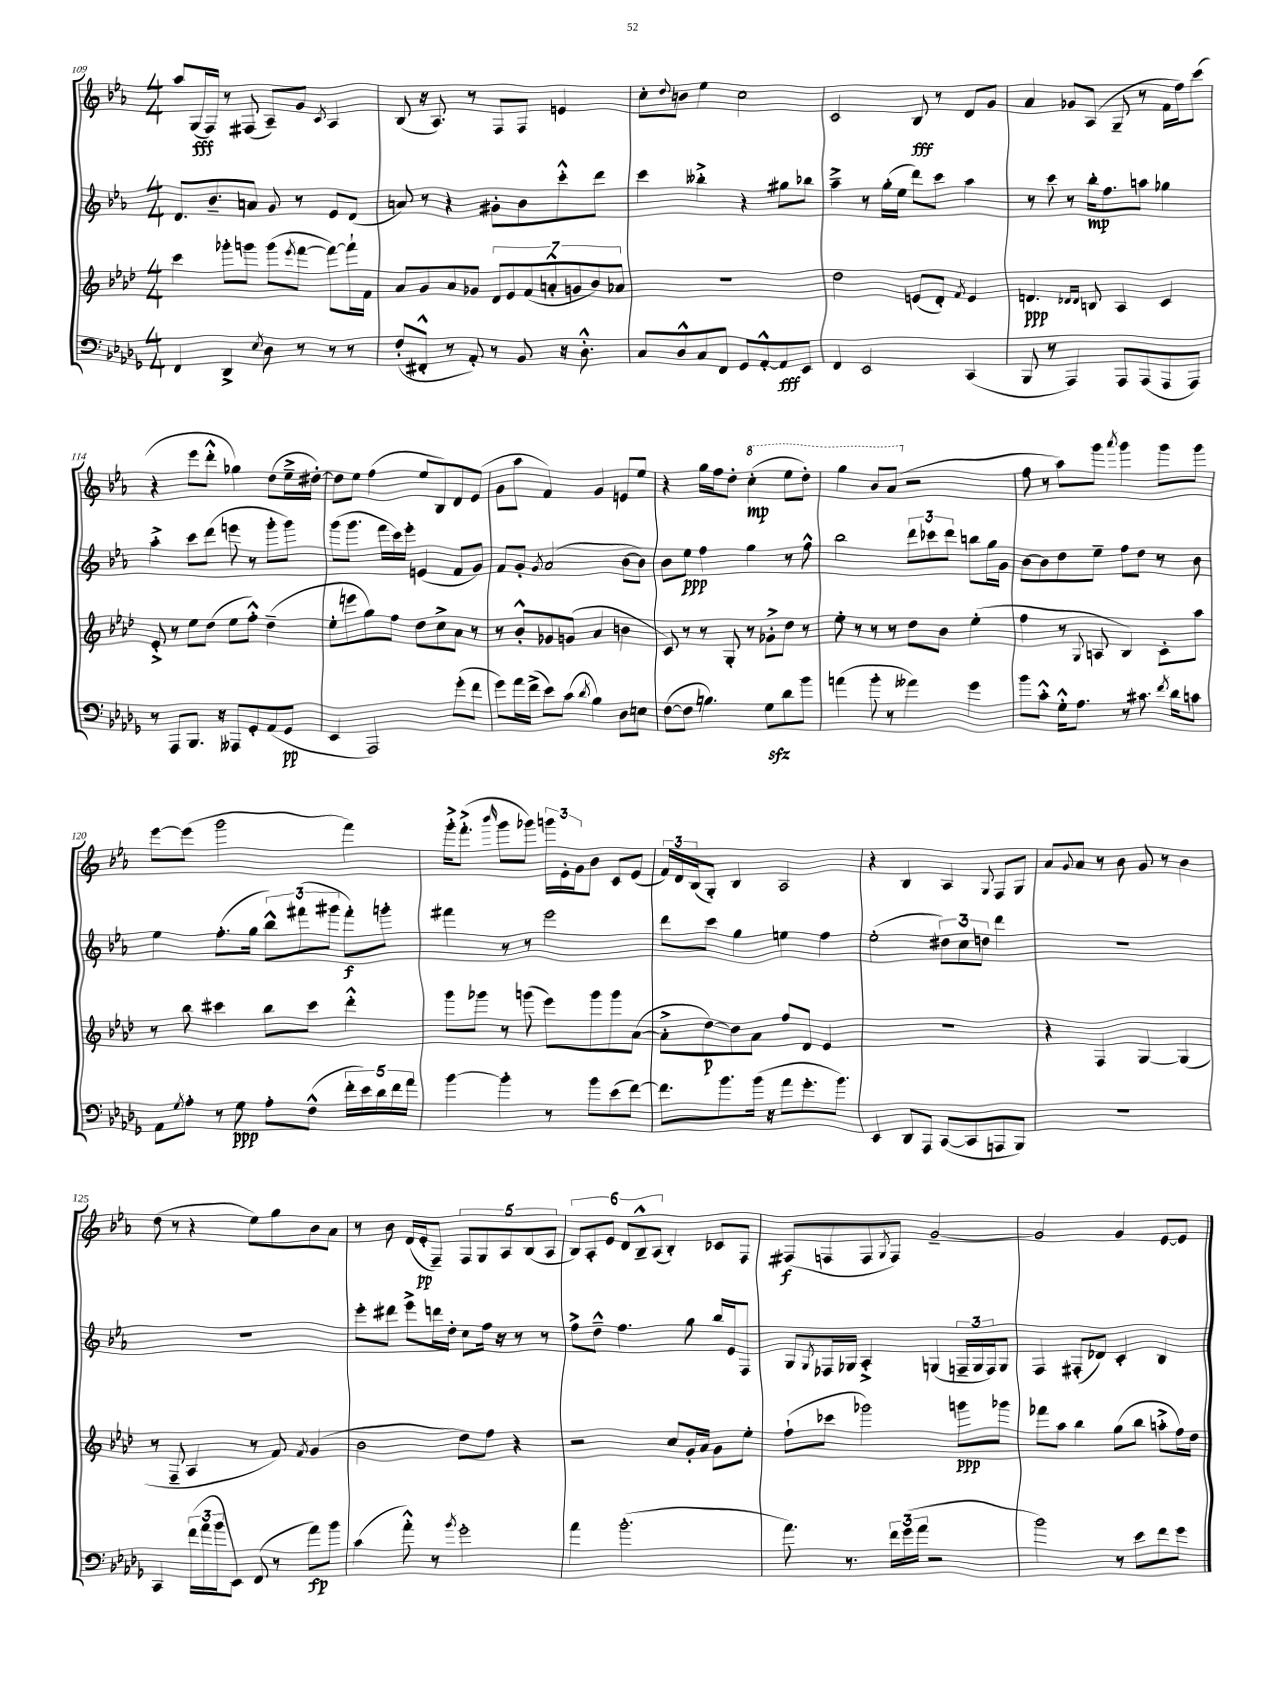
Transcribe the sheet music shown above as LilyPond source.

<<
\new StaffGroup <<
\new Staff = "s0" {
    \clef treble \key ees \major \numericTimeSignature \time 4/4
    aes''8 g16\fff( f16) r8 fis8( aes8--) g'8 \acciaccatura { c'8 } aes4 |
    bes8( r16 aes8.) r8 f8 f8 e'4 |
    c''8-. \appoggiatura { d''8 } b'8 ees''4 c''2 |
    c'2 bes8\fff r8 d'8 g'8 |
    aes'4 ges'8 aes8( g8-- r8 f'16 f''16) c'''8( |
    r4 ees'''8 d'''8-.-^ ges''4) d''8( ees''16---> dis''16~-.) |
    dis''8 ees''8 f''4( ees''8 bes8) d'8 ees'8( |
    g'8 aes''8 f'4) g'4 e'8 ees''8 |
    r4 g''16 f''16 d''8-. \ottava #1 c'''4-.\mp( ees'''8 d'''8-.) |
    g'''4 bes''8 aes''8( \ottava #0 r2 |
    f''8 r8 aes''8) g'''8 \acciaccatura { aes'''8 } g'''4 g'''8 g'''8 |
    ees'''8~ ees'''8( g'''2 f'''4) |
    g'''16-.-> f'''8.-.->( \grace { bes'''16 } g'''8 ges'''8) \tuplet 3/2 { g'''16 ees'16-. g'16 } bes'8 c'8 ees'8( |
    \tuplet 3/2 { f'16) d'16 bes16( } g8-.) bes4 aes2 |
    r4 bes4 aes4 \appoggiatura { g8 } f8 g8 |
    aes'8 \appoggiatura { g'8 } aes'8 r8 bes'8 g'8 r8 bes'4 |
    d''8( r8 r4 ees''8) g''8 bes'8 aes'8 |
    r8 bes'8 d'16( ees'16-.\pp f8--) \tuplet 5/4 { f8 g8 aes8 bes8( aes8 } |
    \tuplet 6/4 { bes8) aes8-. ees'8 d'8 bes8---^ aes8( } bes4-.) ces'8 f8 |
    fis8\f( f8 f8 \acciaccatura { g8 } f8) g'2~-- |
    g'2 g'4 ees'8~ ees'8 \bar "|." |
}
\new Staff = "s1" {
    \clef treble \key ees \major \numericTimeSignature \time 4/4
    d'8. bes'8.-- a'8 g'8 r8 ees'8 d'8( |
    a'8) r8 r4 gis'8-. bes'8 c'''8-.-^ d'''8 |
    c'''4 beses''4-.-> r4 gis''8 bes''8 |
    aes''4---> r8 g''16-.( ees''16 d'''8) c'''8 aes''4 |
    r8 c'''8 r8 bes''16-.\mp f''8. a''8 ges''4 |
    aes''4-.-> c'''8 d'''8( e'''8 r8 g'''8-. g'''8) |
    g'''8( g'''8. f'''16 c'''16) ees'''16-. e'4( f'8 g'8) |
    f'8 g'8-. \acciaccatura { g'8 } aes'2( bes'8~ bes'8) |
    bes'8 ees''8\ppp f''4 g''4 r8 f''8-^ |
    bes''2 \tuplet 3/2 { d'''8 ces'''8 d'''8 } b''8 g''16 g'16 |
    bes'8~ bes'8 d''8 ees''8-- f''8 d''8 r8 bes'8 |
    ees''4 f''8.-.( g''16 \tuplet 3/2 { bes''8-^) fis'''8( gis'''8 } fis'''8-.\f) g'''8-. |
    fis'''4 r8 r8 ees'''2 |
    d'''8 c'''8 g''4 e''4 f''4 |
    ees''2-.( \tuplet 3/2 { dis''8) c''8 d''8 } d'''4 |
    R1 |
    R1 |
    ees'''8-. dis'''8 ees'''8-> d'''16 d''16-. c''8 f''16 r16 r8 r8 |
    f''8-> d''8---^ f''4. g''8 bes''16 ees'16 f8 |
    g8 \acciaccatura { g8 } fes16 ges16 aes4-.-> g4( \tuplet 3/2 { f16-- g16 f16) } g8 |
    f4 fis8-.( des'8) c'4-. bes4 \bar "|." |
}
\new Staff = "s2" {
    \clef treble \key aes \major \numericTimeSignature \time 4/4
    c'''4 ges'''8-. g'''8 g'''8( \acciaccatura { ees'''8 } f'''8~ f'''8~) f'''16-! f'16 |
    aes'8 g'8 aes'8 ges'8 \tuplet 7/4 { des'8 ees'8 f'8( a'8-.-^ g'8 bes'8) aes'8 } |
    R1 |
    des''2 e'8( des'8-.) \acciaccatura { f'8 } e'4 |
    d'4.\ppp \grace { des'16 des'16 } b8 aes4 c'4 |
    ees'8-.-> r8 ees''8 des''8( ees''8 f''8-.-^) des''4--( |
    ees''8-. e'''8 g''8) f''8 des''8 c''8-> aes'8 r8 |
    r8 bes'8-.-^ ges'8 g'8( aes'4 b'4 |
    c'8) r8 r8 g8-. r8 ges'8-.-> des''8 r8 |
    ees''8-. r8 r8 r8 des''8 bes'8 ees''4-.( |
    f''4 r8 \appoggiatura { g8 } a8 bes4) c'8-. aes''8 |
    r8 bes''8 cis'''4 bes''8 cis'''8 des'''4-.-^ |
    g'''8 ges'''8 r8 g'''8( ees'''8) g'''8 g'''8 aes'8~( |
    aes'8-.-> des''8~\p) des''8 aes'8 f''8 des'8 ees'4 |
    R1 |
    r4 f4 g4~ g4( |
    r8 f8-- aes4 r8 f'8) \acciaccatura { f'8 } g'4( |
    bes'2 des''8) f''8 r4 |
    r2 c''8 g'16-. aes'16 g'8 ees''8-. |
    f''8-!( ces'''8 ges'''2) g'''8\ppp ges'''8 |
    fes'''8 aes''8 bes''4 g''8( bes''8 a''8-.-> f''16) des''16 \bar "|." |
}
\new Staff = "s3" {
    \clef bass \key des \major \numericTimeSignature \time 4/4
    f,4 des,4-> \acciaccatura { ees8 } des8 r8 r8 r8 |
    f8-.( fis,8-.-^ r8 aes,8-.) r8 bes,8 r16 des8.-.-^ |
    c8 des8-^ c8 f,8 ges,8 aes,8~-.-^ aes,8\fff ees,8 |
    f,4 ees,2 c,4( |
    bes,,8 r8 aes,,4) aes,,8 aes,,8( aes,,8 aes,,8) |
    r8 aes,,8 bes,,8. r16 aeses,,8 ges,8-. aes,8( ges,8\pp |
    ees,4 aes,,2) ges'8-.( f'8 |
    ges'8) aes'16 f'16->( ees'8) c'8( \acciaccatura { des'8 } bes4) des8 e8 |
    f8~( f8 b4.) ges8\sfz des'8 bes'8 |
    a'4( bes'8-. r8 aeses'4) ges'4 |
    bes'8 c'8-.-^ ges16-.-^ aes8. r8 cis'8. \acciaccatura { f'8 } des'16 c'8 |
    aes,8 \acciaccatura { ges8 } aes8-. r8 ges8\ppp aes8-. f8-^( \tuplet 5/4 { f'16-. ees'16) des'16 f'16 aes'16 } |
    bes'4~ bes'4-. r8 bes'8 ees'8( f'8~) |
    f'8. bes'8. bes'16( r16 aes'8 ges'8.-. bes'8.) |
    ees,4 des,8 aes,,8 c,8~( c,8 a,,8 bes,,8) |
    R1 |
    c,4 \tuplet 3/2 { f'16( aes'16 bes'16 } ees,8) f,8( r8 aes'8\fp) bes'8 |
    c'4( aes'8-.-^) r8 \acciaccatura { bes'8 } ges'2-. |
    aes'4 bes'2.-.( |
    aes'8.) r8. \tuplet 3/2 { f'16 ges'16( aes'16 } r2 |
    bes'2) r8 ees'8 f'8 ges'8 \bar "|." |
}
>>
>>
\layout { \context { \Score currentBarNumber = #109 } }
